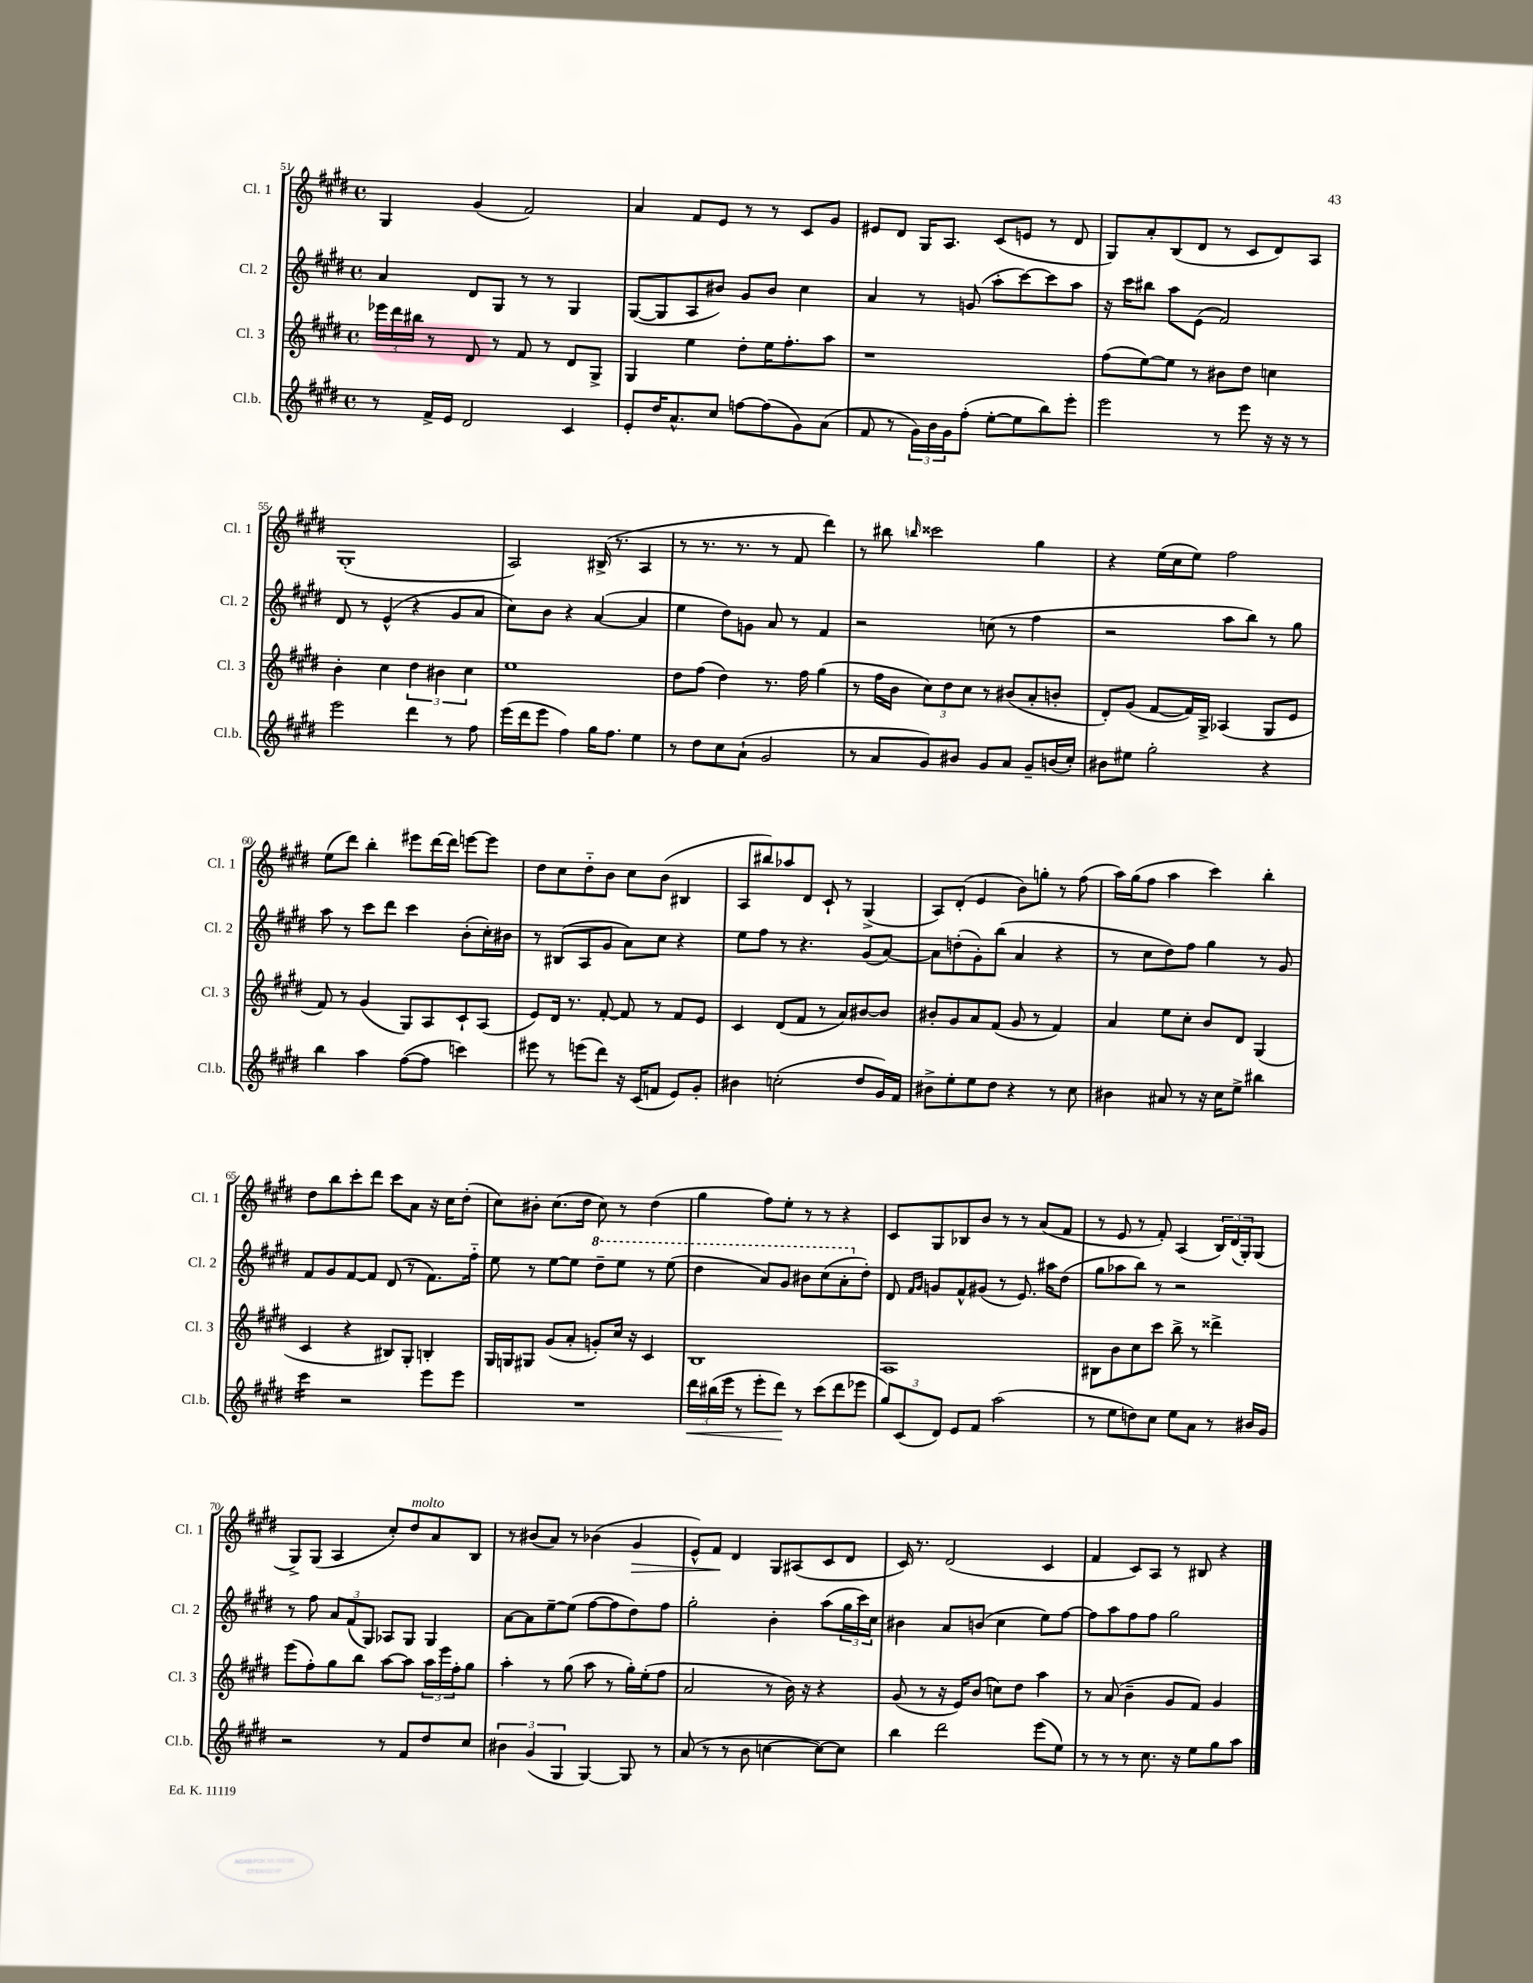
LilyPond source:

<<
\new StaffGroup <<
\new Staff = "s0" \with { instrumentName = "Cl. 1" shortInstrumentName = "Cl. 1" } {
    \clef treble \key e \major \defaultTimeSignature \time 4/4
    gis4 gis'4( fis'2) |
    a'4 fis'8 e'8 r8 r8 cis'8 gis'8 |
    eis'8 dis'8 gis16 a8. cis'8( e'8 r8 dis'8 |
    gis8) a'8-. b8( dis'8 r8 cis'8 dis'8) a8 |
    gis1-.( |
    a2) bis16->( r8. a4 |
    r8 r8. r8. r8 fis'8 dis'''4) |
    r8 bis''8 \grace { b''16 } cisis'''2 gis''4 |
    r4 e''16( cis''16 e''8) fis''2 |
    e''8( dis'''8) b''4-. eis'''8 dis'''16~ dis'''16 e'''8~ e'''8 |
    dis''8 cis''8 dis''8-_ b'8 cis''8 b'8( bis4 |
    a8 bis''8) aes''8 dis'8 cis'8-! r8 gis4->( |
    a8) dis'8-.( e'4 b'8) g''8-. r8 fis''8( |
    a''16) gis''16( fis''8 a''4 cis'''4) b''4-. |
    dis''8 b''8 cis'''8-. dis'''8 cis'''8 a'8 r16 cis''16 dis''8-.( |
    cis''8) bis'8-. cis''8.( dis''16 cis''8) r8 dis''4( |
    gis''4 fis''8) e''8-. r8 r8 r4 |
    cis'8 gis8 bes8 b'8 r8 r8 a'8( fis'8 |
    r8 e'8 r8 fis'8-.) a4( \tuplet 3/2 { b16) dis'16( gis16-.) } gis8( |
    gis8->) gis8( a4 cis''8-.) dis''8^\markup { \italic "molto" } a'8 b8 |
    r8 bis'8( a'8) r8 bes'4( gis'4\> |
    e'8-^) fis'8\! dis'4 gis8 ais8( cis'8 dis'8 |
    cis'16) r8. dis'2( cis'4 |
    fis'4 cis'8) a8 r8 bis8 r4 \bar "|." |
}
\new Staff = "s1" \with { instrumentName = "Cl. 2" shortInstrumentName = "Cl. 2" } {
    \clef treble \key e \major \defaultTimeSignature \time 4/4
    a'4 dis'8 gis8 r8 r8 gis4 |
    gis8~( gis8 a8 bis'8) gis'8 bis'8 cis''4 |
    a'4 r8 g'8( a''8-. cis'''8~) cis'''8 a''8 |
    r16 cis'''16 bis''8 a''8 e'8( fis'2) |
    dis'8 r8 e'4-^( r4 gis'8 a'8 |
    cis''8) b'8 r4 a'4~( a'4 |
    e''4 dis''8) g'8 a'8 r8 fis'4 |
    r2 c''8( r8 fis''4 |
    r2 a''8 b''8) r8 gis''8 |
    a''8 r8 cis'''8 dis'''8 cis'''4 b'8-.( cis''16-.) bis'16 |
    r8 bis8( a8 gis'8 a'8) cis''8 r4 |
    e''8 fis''8 r8 r4. gis'8( a'8~) |
    a'8 d''8-.( gis'8-.) b''8( a'4 r4 |
    r8 cis''8 dis''8) fis''8 gis''4 r8 gis'8 |
    fis'8 gis'8 fis'8~ fis'8 dis'8( r8 fis'8.) fis''16-_ |
    e''8 r8 e''8~ e''8 \ottava #1 dis'''8-- e'''8 r8 e'''8( |
    dis'''4 a''8) gis''8 bis''8 cis'''8( a''8-. \ottava #0 dis''8-.) |
    dis'8 \grace { fis'16 gis'16 } g'8 fis'8-^ gis'8( r8 e'8.) ais''16 dis''8( |
    gis''8 aes''8 b''8) r8 r2 |
    r8 fis''8 \tuplet 3/2 { a'8 fis'8( gis8) } aes8 gis8 gis4 |
    a'8~ a'8 e''8~-- e''8( fis''8~ fis''8 dis''8) fis''8 |
    gis''2-. b'4-. a''8( \tuplet 3/2 { gis''16 cis'''16) cis''16 } |
    bis'4 a'8 b'8( cis''4 e''8) fis''8~ |
    fis''8 a''8 fis''8 fis''8 gis''2 \bar "|." |
}
\new Staff = "s2" \with { instrumentName = "Cl. 3" shortInstrumentName = "Cl. 3" } {
    \clef treble \key e \major \defaultTimeSignature \time 4/4
    \tuplet 3/2 { ees'''16 dis'''16 bis''16 } r8 dis'8 r8 fis'8 r8 dis'8 gis8-> |
    gis4 e''4 dis''8-. e''16 fis''8.-. a''8 |
    r1 |
    fis''8( e''8~) e''8 r8 bis'8 dis''8 c''4 |
    b'4-. cis''4 \tuplet 3/2 { dis''4 bis'4 cis''4 } |
    e''1 |
    dis''8 fis''8( dis''4) r8. fis''16 gis''4( |
    r8 fis''16 b'16 \tuplet 3/2 { cis''8) dis''8 cis''8 } r8 bis'8( a'8-. b'8-. |
    dis'8-.) gis'8( fis'8~ fis'16) gis16-> aes4( gis8 e'8 |
    fis'8) r8 gis'4( gis8) a8 cis'8-! a8( |
    e'8) dis'16 r8. fis'8~-. fis'8 r8 fis'8 e'8 |
    cis'4 dis'8( fis'8 r8 a'8) bis'8~ bis'8 |
    bis'8-. gis'8 a'8 fis'8( gis'8 r8 fis'4) |
    a'4 e''8 cis''8-. b'8 dis'8 gis4( |
    cis'4 r4 bis8) gis8-. b4-. |
    gis16 g16 gis8 gis'8( a'8-. g'8-.) cis''16 r16 cis'4 |
    b1 |
    a1 |
    bis8 b'8 cis''8 cis'''8 b''8-> r8 disis'''4-> |
    e'''8( fis''8-.) gis''8 b''8 a''8~ a''8 \tuplet 3/2 { a''16 e'''16 fis''16-. } gis''8 |
    a''4-. r8 gis''8( a''8 r8 gis''16-.) e''16-.( fis''8 |
    a'2 r8 b'16) r16 r4 |
    gis'8( r8 r16 e'16) b'8( c''8) dis''8 a''4 |
    r8 a'8( b'4-- gis'8 fis'8) gis'4 \bar "|." |
}
\new Staff = "s3" \with { instrumentName = "Cl.b." shortInstrumentName = "Cl.b." } {
    \clef treble \key e \major \defaultTimeSignature \time 4/4
    r8 fis'16-> e'16 dis'2 cis'4 |
    e'8-. dis''16 a'8.-^ cis''8 f''8~ f''8( gis'8) a'8( |
    fis'8 r8 \tuplet 3/2 { gis'16) b'16 gis'16 } fis''8-.( e''8~-. e''8 b''8) e'''8-. |
    e'''2 r8 e'''8 r16 r16 r8 |
    e'''2 dis'''4 r8 fis''8 |
    e'''16( dis'''16 e'''8 fis''4) gis''16 fis''8. e''4 |
    r8 dis''8 cis''8 a'8-!( gis'2 |
    r8 a'8 gis'8) bis'8 gis'8 a'8 gis'8-- b'16( cis''16-.) |
    bis'8 eis''8 gis''2-. r4 |
    b''4 a''4 fis''8~( fis''8 c'''4) |
    eis'''8 r8 e'''8( dis'''8) r16 cis'16( f'8 e'8) gis'8-. |
    bis'4 c''2-.( dis''8 gis'16) fis'16 |
    bis'8-> e''8-. e''8 dis''8 r4 r8 cis''8 |
    bis'4 ais'8 r8 r16 cis''16 e''8-> bis''4 |
    cis'''4:16 r2 e'''8 e'''8 |
    R1 |
    \tuplet 3/2 { dis'''16\< bis''16( e'''16 } r8 e'''8-. dis'''8\!) r8 cis'''8( dis'''8 ees'''8 |
    \tuplet 3/2 { gis''8) cis'8( dis'8) } e'8 fis'8 a''2( |
    r8 e''8 d''8) cis''8 e''8 a'8 r8 bis'16 gis'16 |
    r2 r8 fis'8 dis''8 cis''8 |
    \tuplet 3/2 { bis'4 gis'4( gis4 } gis4~) gis8 r8 |
    a'8( r8 r8 b'8 c''4~ c''8~) c''8 |
    b''4 dis'''2 e'''8( e''8) |
    r8 r8 r8 cis''8. r16 e''8 gis''8 a''8 \bar "|." |
}
>>
>>
\layout { \context { \Score currentBarNumber = #51 } }
